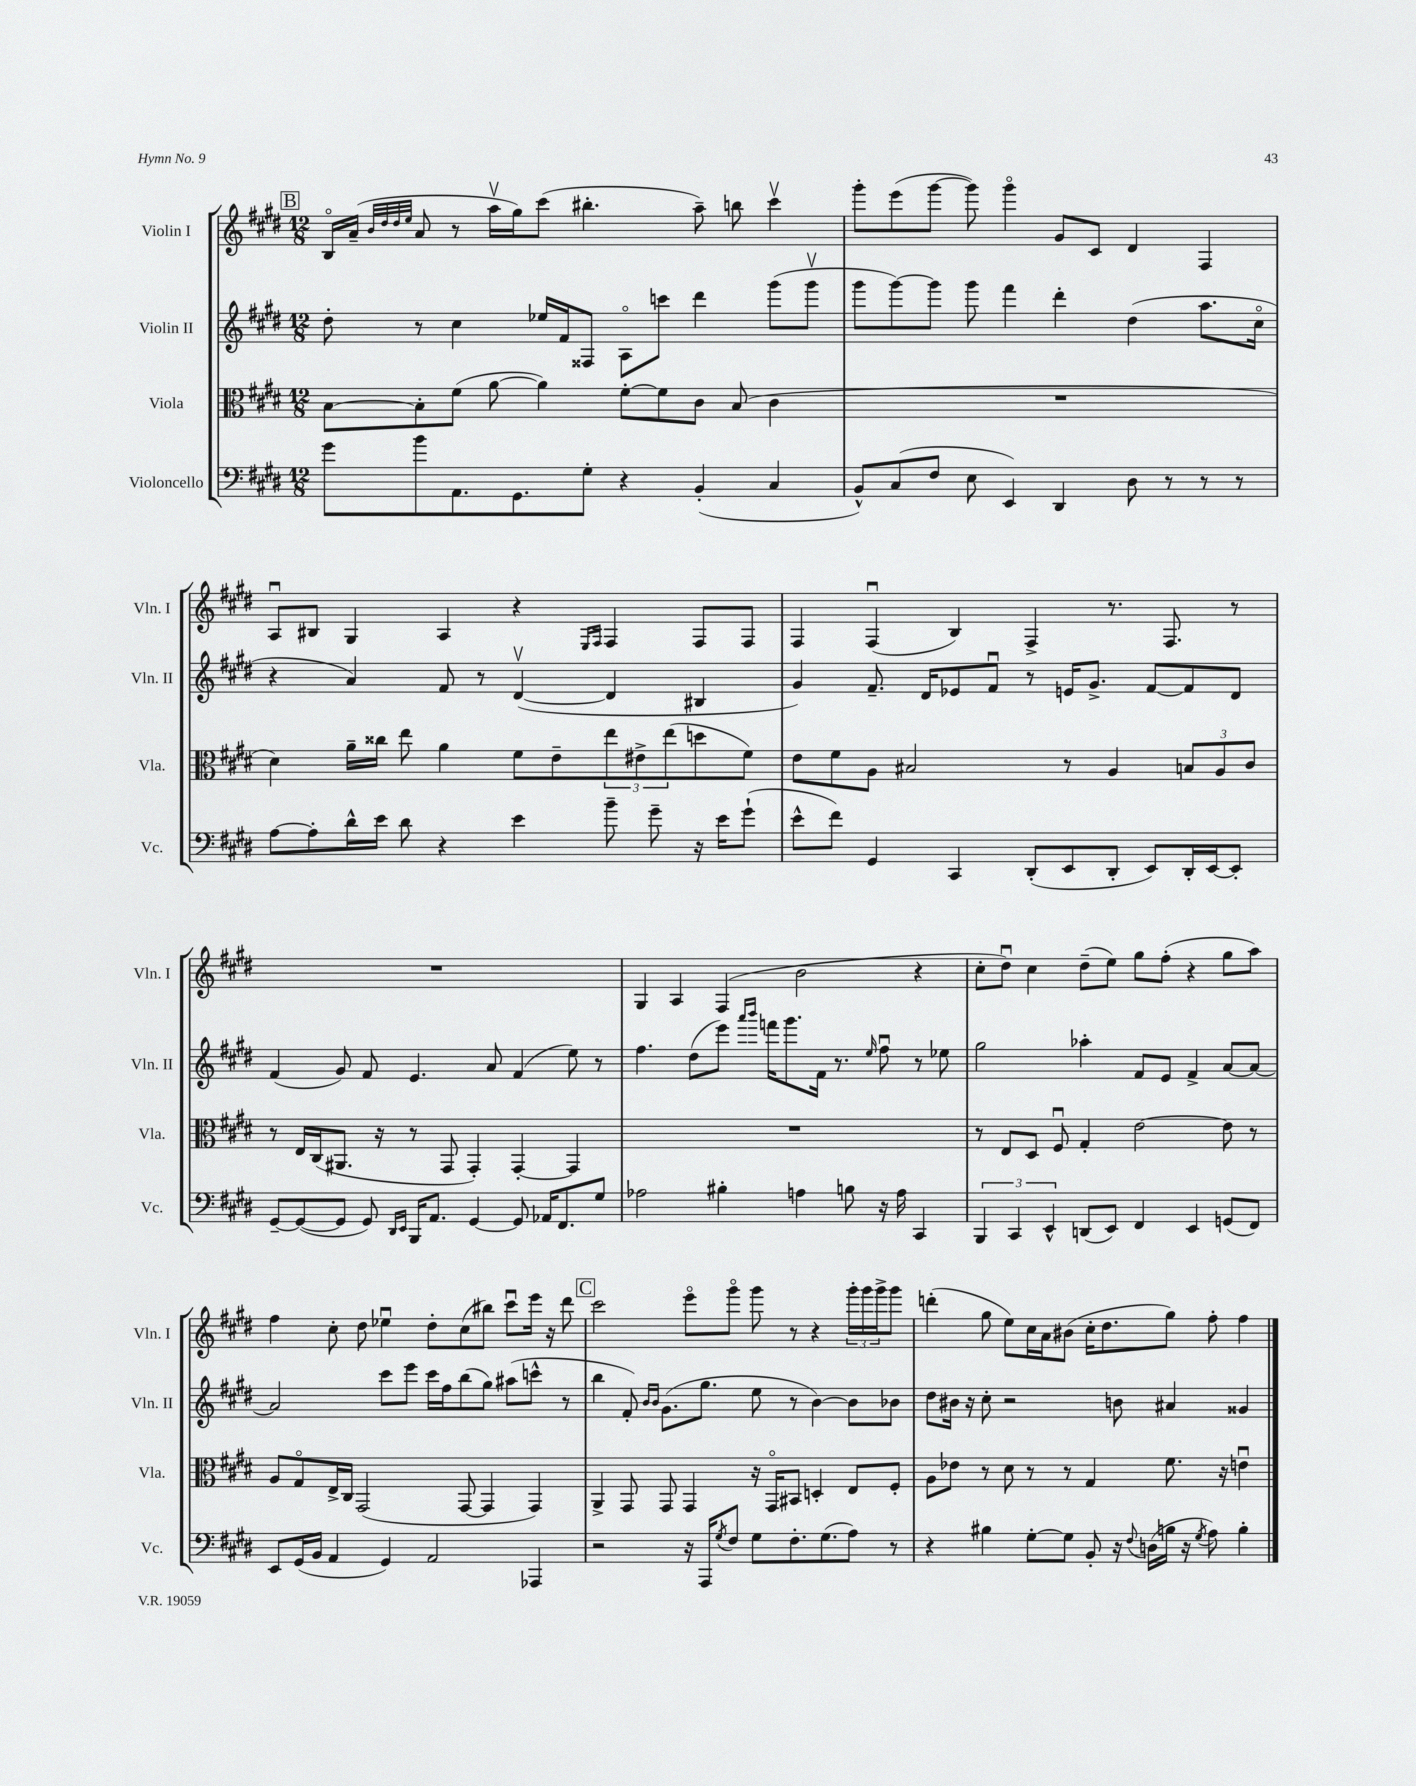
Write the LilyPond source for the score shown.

<<
\new StaffGroup <<
\new Staff = "s0" \with { instrumentName = "Violin I" shortInstrumentName = "Vln. I" } {
    \clef treble \key e \major \numericTimeSignature \time 12/8
    \mark \markup { \box "B" } b16\flageolet a'16--( \grace { b'32 dis''32 dis''32 e''32 } a'8 r8 a''16\upbow gis''16) cis'''8( bis''4.-. a''8--) b''8 cis'''4\upbow |
    gis'''8-. e'''8( gis'''8~ gis'''8) gis'''4\flageolet gis'8 cis'8 dis'4 fis4 |
    a8\downbow bis8 gis4 a4 r4 \grace { e16 fis16 } fis4 fis8 fis8 |
    fis4 fis4\downbow( b4) fis4-> r8. fis8. r8 |
    R1. |
    gis4 a4 fis4( b'2 r4 |
    cis''8-. dis''8\downbow) cis''4 dis''8--( e''8) gis''8 fis''8-.( r4 gis''8 a''8) |
    fis''4 cis''8-. dis''8 ees''4\downbow dis''8-. cis''8( bis''8) cis'''8\downbow e'''16 r16 dis'''8 |
    \mark \markup { \box "C" } cis'''2 e'''8\flageolet gis'''8\flageolet gis'''8 r8 r4 \tuplet 3/2 { gis'''16-. gis'''16 gis'''16-> } gis'''8 |
    d'''4-.( gis''8 e''8) cis''16 a'16 bis'8( cis''16-. dis''8. gis''8) fis''8-. fis''4 \bar "|." |
}
\new Staff = "s1" \with { instrumentName = "Violin II" shortInstrumentName = "Vln. II" } {
    \clef treble \key e \major \numericTimeSignature \time 12/8
    \mark \markup { \box "B" } dis''8-. r8 cis''4 ees''16 fis'16 fisis8 a8\flageolet c'''8 dis'''4 gis'''8( gis'''8\upbow |
    gis'''8 gis'''8~) gis'''8 gis'''8 fis'''4 dis'''4-. dis''4( a''8. cis''16\flageolet |
    r4 a'4) fis'8 r8 dis'4~\upbow( dis'4 bis4 |
    gis'4) fis'8.-- dis'16 ees'8 fis'8\downbow r8 e'16 gis'8.-> fis'8~ fis'8 dis'8 |
    fis'4( gis'8) fis'8 e'4. a'8 fis'4( e''8) r8 |
    fis''4. dis''8( e'''8) \grace { a'''16 b'''16 } f'''16 gis'''8. fis'16 r8. \grace { e''16 } fis''8\downbow r8 ees''8 |
    gis''2 aes''4-. fis'8 e'8 fis'4-> a'8~ a'8~ |
    a'2 cis'''8 e'''8 cis'''16 fis''16 b''8( gis''8) ais''8( c'''8-^ r8 |
    \mark \markup { \box "C" } b''4 fis'8-.) \grace { b'16 b'16 } gis'8.( gis''8. e''8 r8 b'4~) b'8 bes'8 |
    dis''8 bis'16 r16 cis''8-. r2 b'8 ais'4 gisis'4 \bar "|." |
}
\new Staff = "s2" \with { instrumentName = "Viola" shortInstrumentName = "Vla." } {
    \clef alto \key e \major \numericTimeSignature \time 12/8
    \mark \markup { \box "B" } b8~ b8-. fis'8( a'8~ a'4) fis'8~-. fis'8 cis'8 b8( cis'4 |
    R1. |
    dis'4) a'16-- cisis''16 e''8 a'4 fis'8 e'8-- \tuplet 3/2 { e''8 eis'8-> e''8( } d''8 fis'8) |
    e'8 fis'8 a8 bis2 r8 a4 \tuplet 3/2 { b8 a8 cis'8 } |
    r8 e16 cis16( ais,8. r16 r8 gis,8 gis,4-.) gis,4~-. gis,4 |
    R1. |
    r8 e8 dis8 fis8\downbow gis4-. e'2~ e'8 r8 |
    a8 gis8\flageolet e16-> cis16 gis,2( gis,8~ gis,4 gis,4) |
    \mark \markup { \box "C" } a,4-> gis,8 gis,8 gis,4 r16 gis,16\flageolet bis,8 d4-. e8 fis8-. |
    a8 ees'8 r8 dis'8 r8 r8 gis4 fis'8. r16 e'4\downbow \bar "|." |
}
\new Staff = "s3" \with { instrumentName = "Violoncello" shortInstrumentName = "Vc." } {
    \clef bass \key e \major \numericTimeSignature \time 12/8
    \mark \markup { \box "B" } gis'8 b'8 a,8. gis,8. gis8-. r4 b,4-.( cis4 |
    b,8-^) cis8( fis8 e8 e,4) dis,4 dis8 r8 r8 r8 |
    a8~ a8-. dis'16-^ e'16 dis'8 r4 e'4 b'8-- gis'8-- r16 e'16 gis'8-!( |
    e'8-^ fis'8) gis,4 cis,4 dis,8-.( e,8 dis,8-. e,8) dis,16-. e,16~ e,8-. |
    gis,8~-- gis,8~( gis,8 gis,8) \grace { dis,16 e,16 } b,,16 a,8. gis,4~ gis,8 aes,16 fis,8. gis8 |
    aes2 bis4-. a4 b8 r16 a16 cis,4 |
    \tuplet 3/2 { b,,4 cis,4 e,4-^ } d,8( e,8) fis,4 e,4 g,8( fis,8) |
    e,8 gis,16( b,16 a,4 gis,4) a,2 aes,,4 |
    \mark \markup { \box "C" } r2 r16 a,,16 \acciaccatura { gis8 } fis8 gis8 fis8.-. gis8.( a8) r8 |
    r4 bis4 gis8~-. gis8 b,8-. r16 \appoggiatura { fis8 } d16( b16 r16 \acciaccatura { gis8 } a8) b4-. \bar "|." |
}
>>
>>
\layout { \context { \Score \remove "Bar_number_engraver" } }
